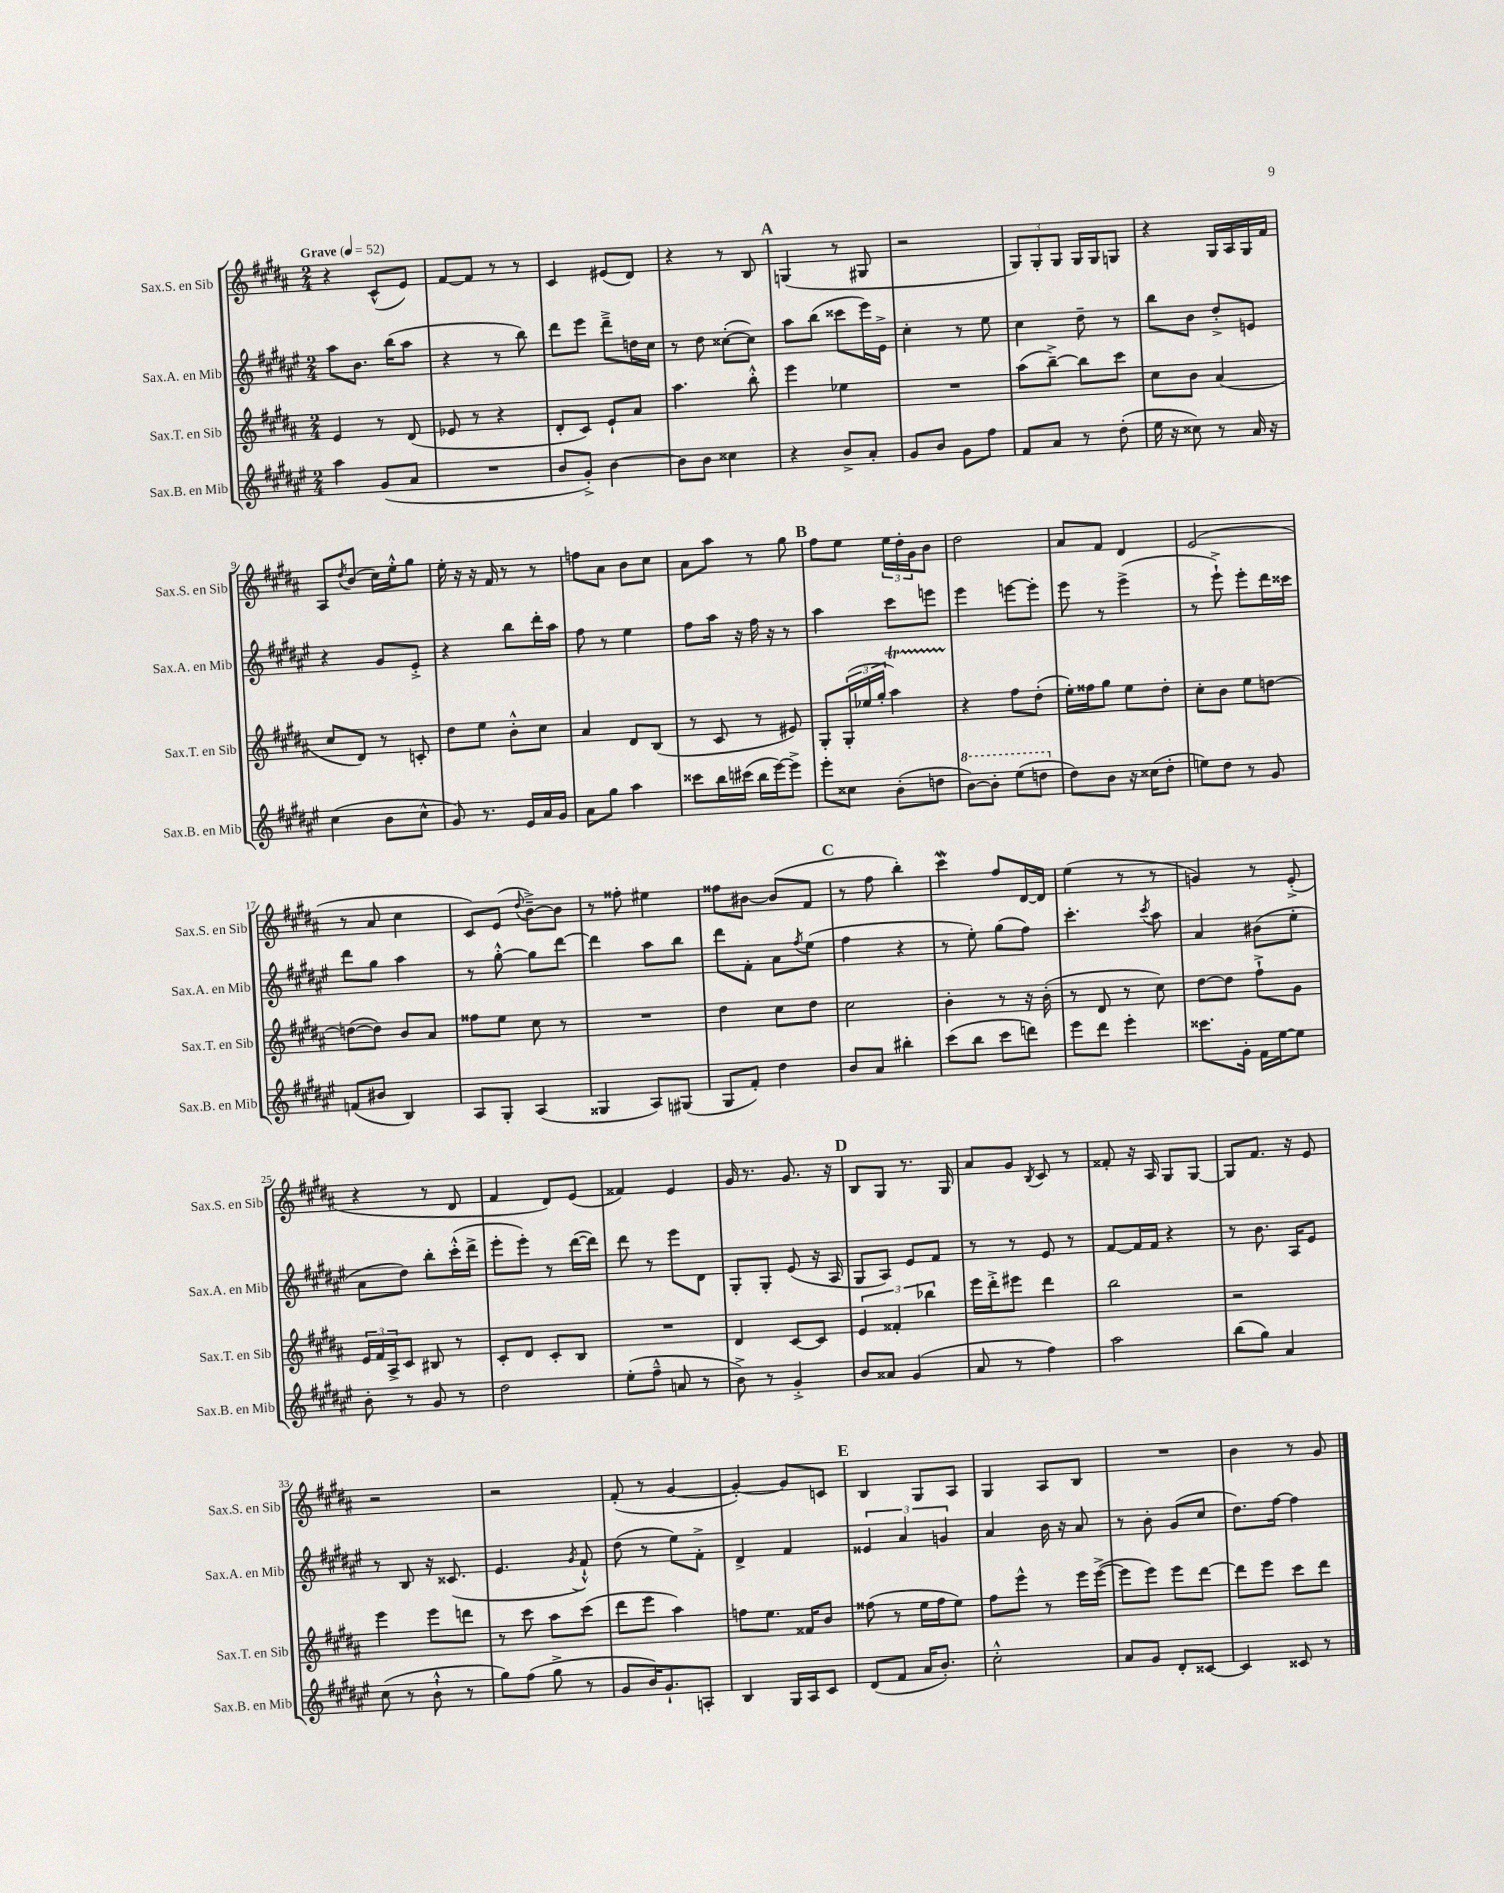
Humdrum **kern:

**kern	**kern	**kern	**kern
*part4	*part3	*part2	*part1
*staff4	*staff3	*staff2	*staff1
*I"Sax.B. en Mib	*I"Sax.T. en Sib	*I"Sax.A. en Mib	*I"Sax.S. en Sib
*I'Sax.B. en Mib	*I'Sax.T. en Sib	*I'Sax.A. en Mib	*I'Sax.S. en Sib
*clefG2	*clefG2	*clefG2	*clefG2
*k[f#c#g#d#a#e#]	*k[f#c#g#d#a#]	*k[f#c#g#d#a#e#]	*k[f#c#g#d#a#]
*M2/4	*M2/4	*M2/4	*M2/4
*MM52	*MM52	*MM52	*MM52
=1	=1	=1	=1
!	!	!	!LO:TX:a:B:t=Grave
4aa#\	4e/	8aa#\L	4r
.	.	8.b\J	.
(8g#/L	8r	.	(8c#^^/L
.	.	(16bb\KL	.
8a#/J	(8d#/	8aa#\J	8e/J)
=2	=2	=2	=2
2r	8e-X/	4r	[8f#/L
.	8r	.	8f#/J]
.	4r	8r	8r
.	.	8bb\)	8r
=3	=3	=3	=3
8b/L	8d#'/L	8ddd#\L	4c#/
8g#'^/J)	8c#/J)	8eee#\J	.
[4b\	8e`/L	8ddd#~^\L	(8e#X/L
.	8a#/J	16ddn\L	8d#/J)
.	.	16cc#\JJ	.
=4	=4	=4	=4
8b\L]	4.aa#\	8r	4r
8b\J	.	8dd#\	.
4cc##X\	.	([8cc##X'\L	8r
.	8bb'^^\	8cc##\J])	8B/
!!LO:REH:place=s1:t=A
=5	=5	=5	=5
4r	4eee\	8aa#\L	(4Gn/
.	.	(8bb\J	.
8b^/L	4ee-X\	8ccc##X\L	8r
8a#'/J	.	16eee#\L)	8G#X/
.	.	16e#^\JJ	.
=6	=6	=6	=6
8g#/L	2r	4cc#'\	2r
8b/J	.	.	.
8g#\L	.	8r	.
8ff#\J	.	8ee#\	.
=7	=7	=7	=7
8f#/L	(8aa#\L	4cc#\	12G#/L)
.	.	.	12G#'/
8a#/J	[8bb~^\J)	.	.
.	.	.	12G#/J
8r	8bb\L]	8dd#~\	16G#/LL
.	.	.	16G#/J
(8dd#'\	8ccc#\J	8r	8Gn/J
=8	=8	=8	=8
16ee#\	8cc#\L	8bb\L	4r
16r	.	.	.
8cc##X\)	8b\J	8b\J	.
8r	(4a#/	8dd#'^/L	16G#/LL
.	.	.	16A#/
16a#/	.	8en/J	16G#/
16r	.	.	16f#/JJ
!!LO:LB:g=z
=9	=9	=9	=9
(4cc#\	8cc#/L	4r	8A#/L
.	.	.	8qdd#/
.	8d#/J)	.	(8b/J
8b\L	8r	8g#/L	16cc#\LL)
.	.	.	16ee'^^\J
8cc#^^\J	8cn'/	8e#'^/J	8gg#\J
=10	=10	=10	=10
8g#/)	8dd#\L	4r	16ee'\
.	.	.	16r
8.r	8ee\J	.	16r
.	.	.	16f#/
.	8b'^^\L	8bb\L	8r
16e#/LL	.	.	.
16a#/	8cc#\J	16ddd#'\L	8r
16g#/JJ	.	16aa#\JJ	.
=11	=11	=11	=11
8a#\L	4a#/	8ff#\	8ffn\L
8gg#\J	.	8r	8a#\J
4aa#\	8d#/L	4ee#\	8b\L
.	(8B/J	.	8cc#\J
=12	=12	=12	=12
8ccc##X\L	8r	8ff#\L	8a#\L
16bb\L	8c#/	16aa#\Jk	8aa#\J
(16ccc#X\JJ	.	16r	.
16bb\LL	8r	16ff#\	8r
[16eee#\J)	.	16r	.
8eee#^\J]	8e#X/)	8r	8gg#\
!!LO:REH:place=s1:t=B
=13	=13	=13	=13
8eee#'\L	8G#'/L	4aa#\	8ff#\L
8cc##X\J	(24G#'/L	.	8ee\J
.	24ee-X/	.	.
.	24gg#'/JJ	.	.
(8b'\L	4aa#t\)	8ccc#\L	24ee\LL
.	.	.	24dd#'\
.	.	.	24g#\J
8ddn\J	.	8eeen\J	8b\J
=14	=14	=14	=14
*8va	*	*	*
[8bb\L)	4r	4eee#\	2dd#\
8bb'\J]	.	.	.
(8eee#\L	8ff#\L	[8eeen\L	.
8dddn\J	(8dd#'\J	8eee'\J]	.
=15	=15	=15	=15
*X8va	*	*	*
8dd#\L)	16ee'\LL)	8eee#\	8a#/L
.	16ff##X\J	.	.
8b\J	8gg#\J	8r	8f#/J
16r	8ee\L	(4eee#^\	4d#/
(16cc##X\KL	.	.	.
8dd#'\J	8dd#'\J	.	.
=16	=16	=16	=16
8een\L)	8cc#'\L	8r	(2e/
8dd#\J	8b\J	8eee#`^\)	.
8r	8ee\L	8eee#'\L	.
8g#/	[8ddn\J	16ddd#\L	.
.	.	16ccc##X\JJ	.
!!LO:LB:g=z
=17	=17	=17	=17
(8fn/L	(8ddn\L_	8ddd#\L	8r
8b#X/J	8dd\J])	8gg#\J	8a#/
4B/)	8b/L	4aa#\	4cc#\
.	8a#/J	.	.
=18	=18	=18	=18
8A#/L	8ff##X\L	8r	8c#/L)
8G#'/J	8ee\J	[8gg#'^^\	(8e/J
.	.	.	8qqdd#/
(4A#/	8cc#\	8gg#\L]	[8b~^\L)
.	8r	[8ddd#\J	8b\J]
=19	=19	=19	=19
4G##X/	2r	4ddd#\]	8r
.	.	.	8ff##X'\
8A#/L)	.	8aa#\L	4ee#X\
(8G#X/J	.	8bb\J	.
=20	=20	=20	=20
8G#/L	4dd#\	8ddd#\L	8ff##X\L
8f#'/J)	.	8f#'\J	[8b#X\J
4dd#\	8cc#\L	8a#\L	(8b#/L]
.	.	8qff#/	.
.	8dd#\J	(8ee#\J	8f#/J
!!LO:REH:place=s1:t=C
=21	=21	=21	=21
8b/L	2cc#\	4ff#\	8r
8a#/J	.	.	8ff#\
4bb#X'\	.	4r	4bb'\)
=22	=22	=22	=22
(8ccc#\L	4b'\	8r	4ccc#W\
8bb\J	.	8ee#'\)	.
8ccc#\L	8r	(8gg#\L	8ff#/L
8dddn\J)	16r	8ff#\J)	[16d#/L
.	(16b'\	.	16d#/JJ]
=23	=23	=23	=23
8eee#\L	8r	4.ccc#'\	(4ee\
8ddd#\J	8d#/	.	.
4eee#'\	8r	.	8r
.	.	8qccc#/	.
.	8cc#\)	8aa#\	8r
=24	=24	=24	=24
8.ccc##X\L	[8dd#\L	4a#/	4gn/)
.	8dd#\J]	.	.
16g#'\Jk	.	.	.
16f#\LL	8ff#`^\L	(8b#X\L	8r
[16ee#\J	.	.	.
8ee#\J]	8g#\J	8ee#'\J	(8e'^/
!!LO:LB:g=z
=25	=25	=25	=25
8b'\	24e/LL	8a#\L	4r
.	24f#/	.	.
.	24A#^/J	.	.
8r	8c#/J	8dd#\J)	.
8g#/	8B#X/	8bb'\L	8r
8r	8r	(16ccc#'^^\L	8d#/
.	.	16ddd#^\JJ	.
=26	=26	=26	=26
2dd#\	8c#'/L	8eee#'\L	4f#/
.	8d#/J	8eee#'\J)	.
.	8c#'/L	8r	8d#/L)
.	8B/J	([16ddd#\LL	(8e/J
.	.	16ddd#\JJ])	.
=27	=27	=27	=27
(8ee#'\L	2r	8ddd#\	4f##X/)
8ff#~^^\J	.	8r	.
8an/	.	8eee#\L	4e/
8r	.	8d#\J	.
=28	=28	=28	=28
8b^\)	4d#/	8G#'/L	16g#/
.	.	.	8.r
8r	.	8G#'/J	.
4g#'^/	[8c#/L	(8e#/	8.g#/
.	8c#/J]	16r	.
.	.	16A#/	16r
!!LO:REH:place=s1:t=D
=29	=29	=29	=29
8b/L	6e/	8G#/L	8B/L
8a##X/J	.	8A#/J)	8G#/J
.	6f##X'/	.	.
(4g#/	.	8e#/L	8.r
.	6bb-X\	.	.
.	.	8f#/J	.
.	.	.	16G#/
=30	=30	=30	=30
8a#/	16eee\LL	8r	8a#/L
.	16ddd#'^\J	.	.
8r	8eee#X\J	8r	8g#/J
.	.	.	8qB/
4ff#\)	4ddd#\	8e#/	8c#/
.	.	8r	8r
=31	=31	=31	=31
2aa#\	2bb\	[8f#/L	8f##X'/
.	.	16f#/L]	16r
.	.	16f#/JJ	16A#/
.	.	4r	8G#/L
.	.	.	[8G#/J
=32	=32	=32	=32
(8bb\L	2r	8r	8G#/L]
8gg#\J)	.	8.b\	8.f#/J
4a#/	.	.	.
.	.	16A#/KL	16r
.	.	8e#/J	8e/
!!LO:LB:g=z
=33	=33	=33	=33
(8cc#\	4eee\	8r	2r
8r	.	8B/	.
8b`^^\	8eee\L	16r	.
.	.	(8.c##X/	.
8r	8dddn\J	.	.
=34	=34	=34	=34
8gg#\L)	8r	4.e#/	2r
(8ff#\J	8ccc#\	.	.
8gg#^\	8aa#\L	.	.
.	.	8qg#/	.
8r	(8ccc#\J	8f#`^^/)	.
=35	=35	=35	=35
8g#/L	8ddd#\L	(8dd#\	(8f#'/
16b/K)	8eee\J	8r	8r
8.g#`/	.	.	.
.	4aa#\)	8ee#\L)	[4g#/
8An'/J	.	8f#'^\J	.
=36	=36	=36	=36
4B/	8ffn\L	4d#^/	4g#'/_)
.	8.ee\J	.	.
16G#/LL	.	4f#/	8g#/L]
16A#/J	16f##X/KL	.	.
8c#/J	8b/J	.	8cn/J
!!LO:REH:place=s1:t=E
=37	=37	=37	=37
(8d#/L	(8ff##X\	6e##X/	4B/
8f#/J	8r	.	.
.	.	6a#/	.
16a#/KL	16ee\LL	.	8G#/L
8.b'/J)	16ff##\J	.	.
.	.	6gn/	.
.	8ee\J)	.	8A#/J
=38	=38	=38	=38
2cc#'^^\	8ff#\L	4a#/	4G#/
.	8eee^^\J	.	.
.	8r	16b\	8A#/L
.	.	16r	.
.	16eee\LL	8a#/	8B/J
.	([16eee^\JJ	.	.
=39	=39	=39	=39
8a#/L	8eee\L]	8r	2r
8g#/J	8eee\J)	8b'\	.
8d#'/L	8eee\L	(8g#/L	.
[8c##X/J	[8ddd#\J	8cc#/J	.
=40	=40	=40	=40
4c##/]	8ddd#\L]	8.dd#\L)	4b\
.	8eee\J	.	.
.	.	[16ff#\Jk	.
8c##X/	8ccc#\L	4ff#\]	8r
8r	8ddd#\J	.	8g#/
==	==	==	==
*-	*-	*-	*-
